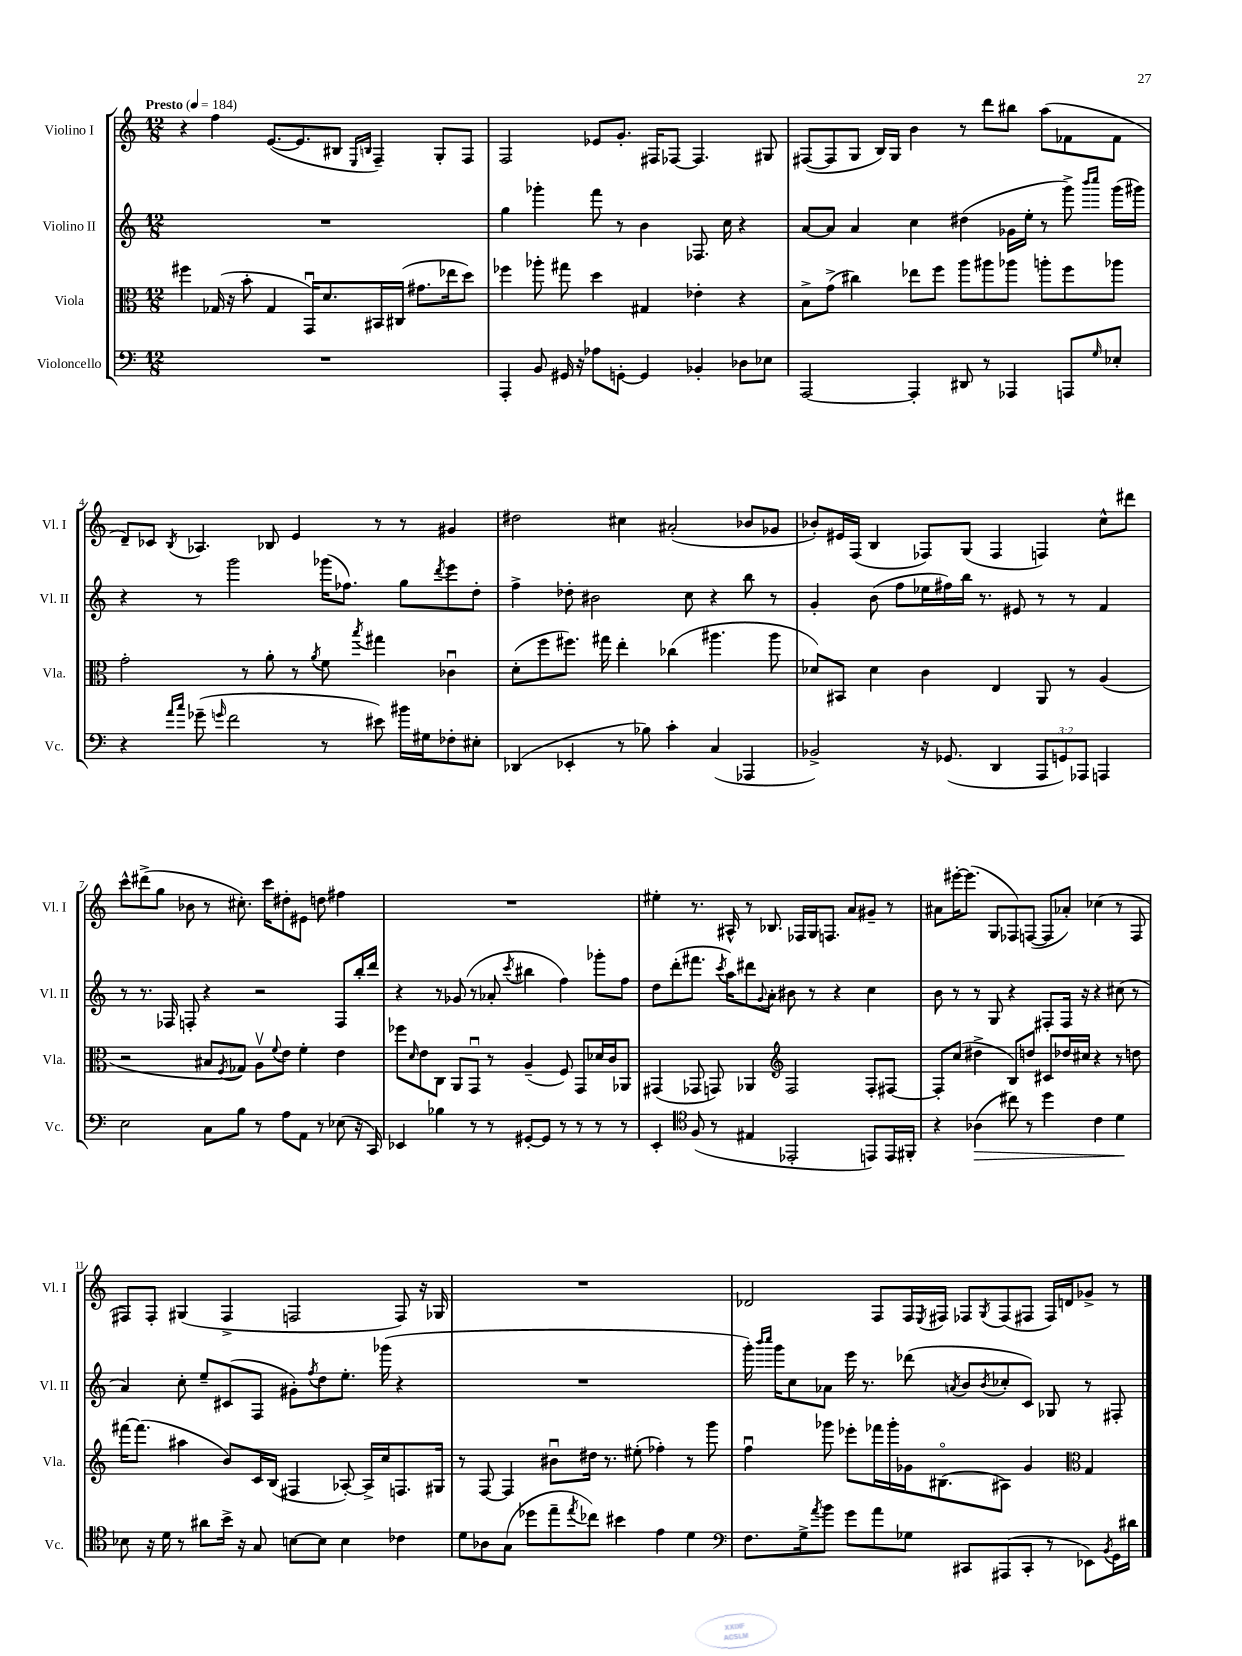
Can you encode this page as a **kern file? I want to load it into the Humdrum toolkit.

**kern	**dynam	**kern	**kern	**kern
*part4	*part4	*part3	*part2	*part1
*staff4	*staff4	*staff3	*staff2	*staff1
*I"Violoncello	*	*I"Viola	*I"Violino II	*I"Violino I
*I'Vc.	*	*I'Vla.	*I'Vl. II	*I'Vl. I
*clefF4	*	*clefC3	*clefG2	*clefG2
*k[]	*	*k[]	*k[]	*k[]
*M12/8	*	*M12/8	*M12/8	*M12/8
*MM184	*	*MM184	*MM184	*MM184
=1	=1	=1	=1	=1
!	!	!	!	!LO:TX:a:B:t=Presto
1.r	.	4ff#X\	1.r	4r
.	.	(16G-X/	.	4ff\
.	.	16r	.	.
.	.	8b'\	.	.
.	.	4G-/	.	([8.e/L
.	.	.	.	8.e/]
.	.	16GGu/KL)	.	.
.	.	8.d/	.	.
.	.	.	.	8B#X/J
.	.	.	.	16qqE/LL
.	.	.	.	16qqBn/JJ
.	.	16BB#X/L	.	4F~/)
.	.	(16C#X/JJ	.	.
.	.	8.g#X\L	.	.
.	.	.	.	8G'/L
.	.	16ee-X\k	.	.
.	.	8dd\J)	.	8F/J
=2	=2	=2	=2	=2
4AAA'/	.	4ff-X\	4gg\	2F/
8BB/	.	8aa-X'\	4ggg-X'\	.
16GG#X/	.	8gg#X\	.	.
16r	.	.	.	.
8A-X\L	.	4dd\	8fff\	8e-X/L
[8GGn'\J	.	.	8r	8.g'/J
4GG/]	.	4G#X/	4b\	.
.	.	.	.	16F#X/KL
.	.	.	.	[8F-X/J
4BB-X'/	.	4e-X'\	8.F-X/	4.F-/]
.	.	.	16cc\	.
8D-X\L	.	4r	4r	.
8E-X\J	.	.	.	8G#X/
=3	=3	=3	=3	=3
[2AAA/	.	8B^\L	[8a/L	([8F#X/L
.	.	(8g^\J	8a/J]	8F#/]
.	.	4cc#X\)	4a/	8G/J
.	.	.	.	16B/LL)
.	.	.	.	16G/JJ
4AAA'/]	.	8ee-X\L	4cc\	4b\
.	.	8ff\J	.	.
8DD#X/	.	8aa\L	(4dd#X\	8r
8r	.	8aa#X\	.	8ddd\L
4AAA-X/	.	8aa-X\J	16g-X\LL	8bb#X\J
.	.	.	16ee'\JJ	.
.	.	8aan'\L	8r	(8aa\L
8AAAn/L	.	8ff\	8ggg^\)	8f-X\
.	.	.	16qqbbb/LL	.
16qqG/	.	.	16qqcccc/JJ	.
8E-X'/J	.	8aa-X\J	(16ggg\LL	8f-\J
.	.	.	16ggg#X\JJ)	.
!!LO:LB:g=z
=4	=4	=4	=4	=4
4r	.	2g'\	4r	8d~/L)
.	.	.	.	8c-X/J
16qqa/LL	.	.	.	.
16qqcc/JJ	.	.	.	8qB/
(8g-X~\	.	.	8r	4.A-X/
16qqgn/	.	.	.	.
2f\	.	.	2ggg\	.
.	.	8r	.	.
.	.	8a'\	.	8B-X/
.	.	8r	.	4e/
.	.	8qa/	.	.
8r	.	8f\	(16ggg-X\KL	.
.	.	.	8.ff-X\J)	.
.	.	8qbb/	.	.
8e#X\)	.	4gg#X\	.	8r
16b#X\LL	.	.	8gg\L	8r
16G#X\J	.	.	.	.
.	.	.	8qddd/	.
8F-X'\	.	4c-Xu\	8eee\	4g#X/
8E#X'\J	.	.	8dd'\J	.
=5	=5	=5	=5	=5
(4DD-X/	.	(8d'\L	4ff^\	2dd#X\
.	.	8ff\	.	.
4EE-X'/	.	8.ff#X\J)	8dd-X'\	.
.	.	.	2b#X\	.
.	.	16gg#X\	.	.
8r	.	4ee'\	.	4cc#X\
8B-X\)	.	.	.	.
4c'\	.	(4cc-X\	.	(2a#X'/
.	.	.	8cc\	.
(4C/	.	4.aa#X\	4r	.
4AAA-X/	.	.	8bb\	8b-X/L
.	.	8aa#\	8r	8g-X/J
=6	=6	=6	=6	=6
2BB-X^/)	.	8d-X/L)	4g'/	8b-X'/L)
.	.	8BB#X/J	.	16e#X/L
.	.	.	.	(16F/JJ
.	.	4d-\	(8b\	4B/
.	.	.	8ff\L	.
16r	.	4c\	16ee-X\L	8F-X/L)
(8.GG-X/	.	.	16ff#X\)	.
.	.	.	16bb\JJ	(8G/J
.	.	.	8.r	.
4DD/	.	4E/	.	4F-/
.	.	.	8e#X/	.
12AAA/L	.	8AA/	8r	4Fn/)
12GGn/)	.	.	.	.
.	.	8r	8r	.
12AAA-X/J	.	.	.	.
4AAAn/	.	(4A/	4f/	8cc^^\L
.	.	.	.	8ddd#X\J
!!LO:LB:g=z
=7	=7	=7	=7	=7
2E\	.	2r	8r	8ccc^^\L
.	.	.	8.r	(8ddd#X^\
.	.	.	.	8gg\J
.	.	.	16F-X/	.
.	.	.	8Fn'/	8b-X\
8C\L	.	8B#X/L	4r	8r
.	.	8qF/	.	.
8B\J	.	8G-X/J)	.	8.cc#X'\)
8r	.	8Av\L	2r	.
.	.	.	.	16ccc\KL
.	.	8qqf/	.	.
8A\L	.	8e\J	.	8dd#X'\
8AA\J	.	4f'\	.	8e#X\J
8r	.	.	.	8ddn\
(8E-X\	.	4e\	8F/L	4ff#X\
16r	.	.	16bb'/L	.
16CC/)	.	.	16ddd/JJ	.
=8	=8	=8	=8	=8
4EE-X/	.	8ff-X\L	4r	1.r
.	.	16qqd/	.	.
.	.	8e\	.	.
4B-X\	.	8C\J	8r	.
.	.	8AA/L	(8g-X/	.
8r	.	8GGu/J	8r	.
8r	.	8r	8a-X'/	.
.	.	.	8qccc/	.
[8GG#X'/L	.	(4A~/	4bb#X\	.
8GG#/J]	.	.	.	.
8r	.	8F/)	4ff\)	.
8r	.	8GG/L	.	.
8r	.	16d-X/L	8ggg-X'\L	.
.	.	16c/J	.	.
8r	.	8AA-X/J	8ff\J	.
=9	=9	=9	=9	=9
4EE'/	.	(4GG#X/	8dd\L	4ee#X'\
.	.	.	(8ddd'\	.
*clefC4	*	*	*	*
(8F/	.	8GG-X/	8.fff#X\J	8.r
8r	.	8GGn/)	.	.
.	.	.	8qccc/	.
.	.	.	16aa\KL)	16A#X^^/
4E#X/	.	4AA-X/	8ddd#X\	8r
.	.	.	8qqg/	.
.	.	.	8a'\J	8.B-X/
*	*	*clefG2	*	*
2EE-X'/	.	2F/	8b#X\	.
.	.	.	.	16F-X/LL
.	.	.	8r	16G/J
.	.	.	.	8.Fn/J
.	.	.	4r	.
.	.	.	.	8a/L
8EEn/L)	.	8F'/L	4cc\	8g#X~/J
16EE/L	.	[8F#X/J	.	8r
16FF#X'/JJ	.	.	.	.
=10	=10	=10	=10	=10
4r	.	8F#'/L]	8b\	8a#X\L
.	.	(8cc/J	8r	[16eee#X'\K
.	.	.	.	(8.eee#\J]
!	!LO:HP:b	!	!	!
(4A-X\	>	4dd#X^\	8r	.
.	.	.	8G/	8G/L
8cc#X\)	.	8B/L)	4r	8F-X/)
8r	.	8ddn/J	.	([8Fn/J
4dd\	.	8c#X/L	8F#X'/L	8F/L]
.	.	16dd-X/L	16F#/Jk	8a-X'/J)
.	.	16cc#X/JJ	16r	.
4c\	.	4r	4r	(4cc-X\
4d\	.	8r	(8cc#X\	8r
.	.	8ddn\	8r	8F/
.	]	.	.	.
!!LO:LB:g=z
=11	=11	=11	=11	=11
8B-X\	.	[16fff#X\KL	4a/)	8F#X/L)
.	.	(8.fff#\J]	.	.
16r	.	.	.	8F#'/J
16d\	.	.	.	.
8r	.	4aa#X\	8cc'\	(4G#X/
8a#X\L	.	.	8ee~/L	.
16b^\Jk	.	8b/L)	(8c#X/	4F#^/
16r	.	.	.	.
8G/	.	16c/L	8F/J	.
.	.	(16B/JJ	.	.
[8Bn\L	.	4F#X/	8g#X'\L)	2Fn/
.	.	.	8qff/	.
8B\J]	.	.	8dd\	.
4B\	.	[8A-X'/)	8.ee'\J	.
.	.	16A-^/LL]	.	.
.	.	16cc/J	(16ggg-X\	.
4c-X\	.	8.Fn/	4r	8F/)
.	.	.	.	16r
.	.	16G#X/Jk	.	16G-X/
=12	=12	=12	=12	=12
8d\L	.	8r	1.r	1.r
8A-X\	.	[8F/	.	.
(8G\J	.	4F/]	.	.
8dd-X\L	.	.	.	.
8ee~\	.	8b#Xu\L	.	.
8qee/	.	.	.	.
8cc-X\J)	.	16dd#X\Jk	.	.
.	.	8.r	.	.
4b#X\	.	.	.	.
.	.	(8ee#X'\	.	.
4e\	.	4ff-X'\)	.	.
4d\	.	8r	.	.
.	.	8ggg\	.	.
=13	=13	=13	=13	=13
*clefF4	*	*	*	*
8.F\L	.	4ffu\	16ggg'\)	2d-X/
.	.	.	16qqbbb/LL	.
.	.	.	16qqcccc/JJ	.
.	.	.	16ggg\KL	.
.	.	.	8cc\	.
16G^\k	.	.	.	.
8qa/	.	.	.	.
8b\J	.	8ggg-X\	8a-X\J	.
8g\L	.	8eee-X'\L	16eee\	.
.	.	.	8.r	.
8a\	.	16fff-X\L	.	8F/L
.	.	16ggg-'\	.	.
8G-X\J	.	16g-X\J	(8ddd-X\	16F/L
.	.	.	.	8qE/
.	.	(8.B#X\	.	16F#X/JJ
.	.	.	8qan/	.
8CC#X/L	.	.	8b/L	8F-X/L
.	.	.	8qb/	8qG/
(8AAA#X/	.	8A#X\J)	8cc-X'/	(8F-/
8CC#'/J	.	4g-/	8c/J)	8F#X/J
8r	.	.	8G-X/	16F#/LL)
.	.	.	.	16dn/J
*	*	*clefC3	*	*
8EE-X\L)	.	4G/	8r	8g-X^/J
8qBB/	.	.	.	.
16GG\L	.	.	8F#X'/	8r
16d#X\JJ	.	.	.	.
==	==	==	==	==
*-	*-	*-	*-	*-
